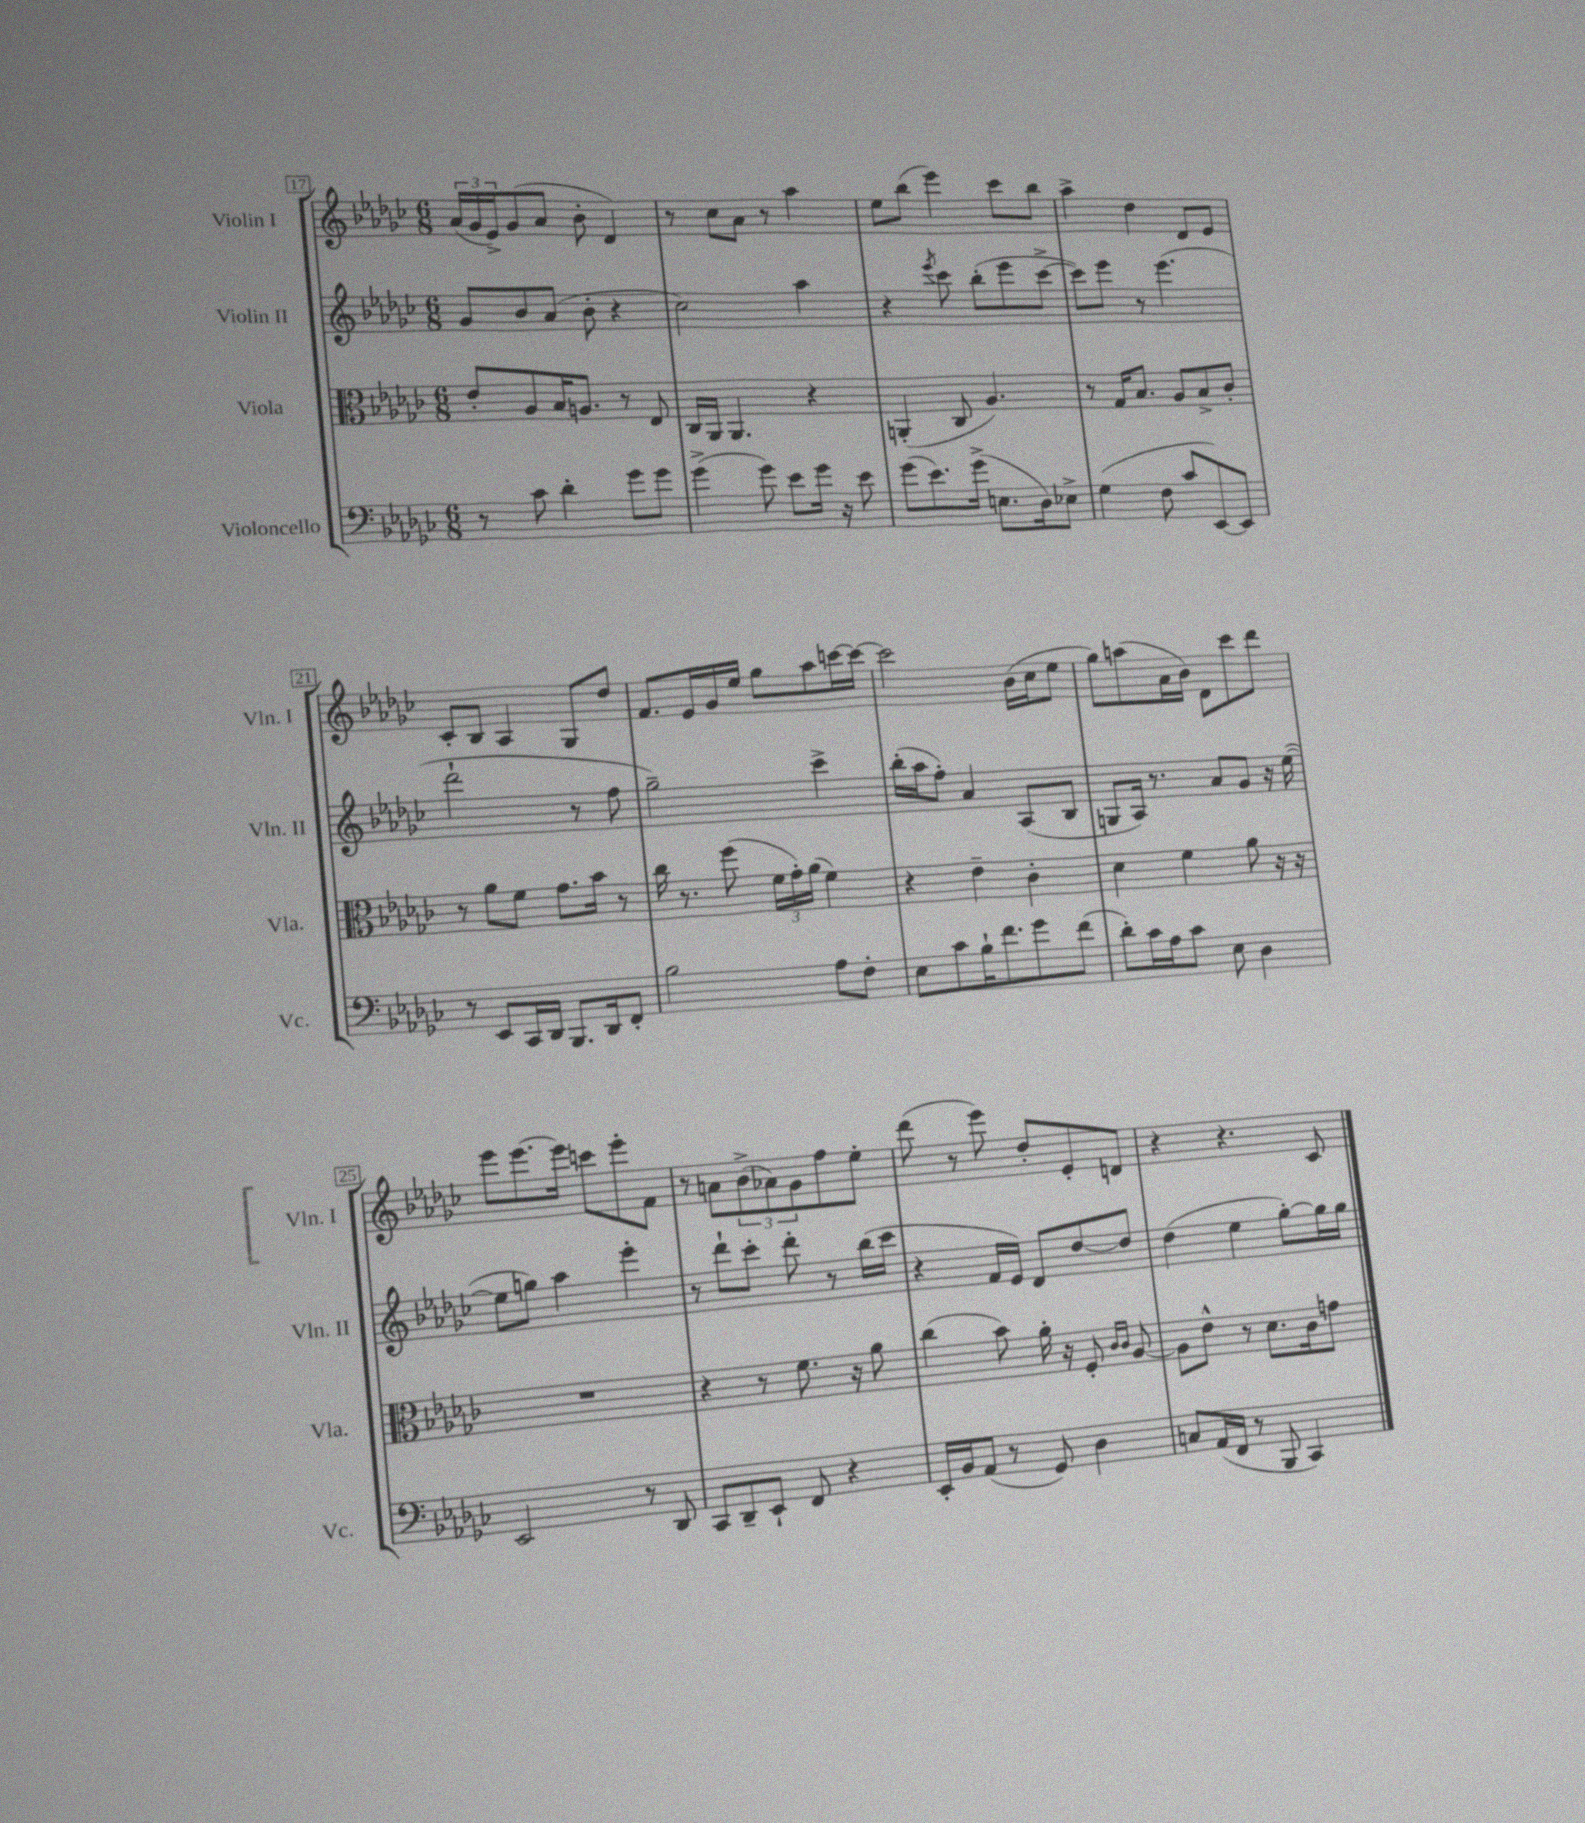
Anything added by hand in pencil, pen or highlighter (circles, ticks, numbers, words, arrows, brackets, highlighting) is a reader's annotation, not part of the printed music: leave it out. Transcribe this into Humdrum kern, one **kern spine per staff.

**kern	**kern	**kern	**kern
*staff4	*staff3	*staff2	*staff1
*clefF4	*clefC3	*clefG2	*clefG2
*k[b-e-a-d-g-c-]	*k[b-e-a-d-g-c-]	*k[b-e-a-d-g-c-]	*k[b-e-a-d-g-c-]
*M6/8	*M6/8	*M6/8	*M6/8
8r	8e-'/L	8g-/L	(24a-/LL
.	.	.	24g-/
.	.	.	24e-^/J)
8c-\	8A-/	8b-/	(8g-/
4d-'\	16B-/K	(8a-/J	8a-/J
.	8.A/J	.	.
.	.	8b-'\	8b-'\
8g-\L	8r	4r	4d-/)
8g-\J	8E-/	.	.
=	=	=	=
(4g-^\	16C-/LL	2cc-\)	8r
.	16AA-/JJ	.	.
.	4.AA-/	.	8cc-\L
8g-\)	.	.	8a-\J
8e-\L	.	.	8r
16g-\Jk	4r	4aa-\	4aa-\
16r	.	.	.
8e-\	.	.	.
=	=	=	=
(8g-\L	(4AA'/	4r	8ee-\L
8.e-\)	.	.	(8bb-\J
.	.	8qeee-/	.
.	8C-/	8ccc-\	4eee-\)
(16g-^\Jk	.	.	.
8.E\L	4.A-/)	(8bb-'\L	.
.	.	8eee-\	8ccc-\L
16D-\k)	.	.	.
8E-^\J	.	[8ccc-^\J	8bb-\J
=	=	=	=
(4G-\	8r	8ccc-\]L)	4aa-^\
.	16G-/LK	8eee-\J	.
.	8.B-/J	.	.
8F\	.	8r	4dd-\
8c-/L	8A-/L	(4.eee-\	.
[8EE-/)	8B-^/	.	8d-/L
8EE-/]J	8c-'/J	.	8e-/J
=	=	=	=
8r	8r	2ddd-`\	8c-'/L
8EE-/L	8a-\L	.	8B-/J
16CC-/L	8f\J	.	4A-/
16DD-/JJ	.	.	.
8.BBB-/L	8.g-\L	.	.
.	.	8r	8G-/L
16DD-/k	16b-\Jk	.	.
8FF'/J	8r	8ff\	8dd-/J
=	=	=	=
2B-\	16cc-\	2gg-~\)	8.f/L
.	8.r	.	.
.	.	.	16e-/L
.	(8ff\	.	16g-/
.	.	.	16ee-/JJ
.	24f\LL	.	8gg-\L
.	24g-'\)	.	.
.	(24a-\JJ	.	.
8A-\L	4f\)	4ccc-^\	8aa-\
8F'\J	.	.	[16ccc\L
.	.	.	16ccc\_JJ
=	=	=	=
8E-\L	4r	(16bb-'\LL	2ccc\]
.	.	16aa-\J	.
8c-\	.	8ff'\J)	.
16B-`\K	4e-~\	4a-/	.
8.f\	.	.	.
8g-\	4c-'\	(8A-/L	(16b-\LL
.	.	.	16cc-\J
(8f\J	.	8B-/J	8ee-\J
=	=	=	=
8d-'\L)	4d-\	8G/L	8gg-\L)
16c-\L	.	16A-/Jk)	(8aa\
16A-\J	.	8.r	.
8c-\J	4f\	.	16a-\L
.	.	.	16b-\JJ)
8E-\	.	8a-/L	8d-\L
4D-\	8a-\	8g-/J	8ccc-\
.	16r	16r	8ddd-\J
.	16r	([16ee-\	.
=	=	=	=
2EE-/	2.r	8ee-\]L	8eee-\L
.	.	8gg\J)	[8.eee-\
.	.	4aa-\	.
.	.	.	16eee-\]Jk
.	.	.	8ccc\L
8r	.	4eee-'\	8eee-'\
8DD-/	.	.	8f\J
=	=	=	=
8CC-/L	4r	8r	8r
8DD-~/	.	8ddd-`\L	8a\L
8EE-`/J	8r	8ccc-'\J	(12b-^\
.	.	.	12a-\)
8FF/	8.f\	8ddd-'\	.
.	.	.	12g-\
4r	.	8r	8ff\
.	16r	.	.
.	8a-\	(16bb-\LL	8ee-'\J
.	.	16ccc-\JJ	.
=	=	=	=
16EE-'/LL	(4cc-\	4r	(8ddd-\
16BB-/J	.	.	.
(8AA-/J	.	.	8r
8r	8b-\)	16f/LL	8eee-\)
.	.	16e-/JJ)	.
8GG-/)	16a-'\	8d-/L	8dd-'/L
.	16r	.	.
4D-\	8F'/	[8dd-/	8e-'/
.	16qqc-/LL	.	.
.	16qqc-/JJ	.	.
.	[8A-/	8dd-/]J	8d/J
=	=	=	=
8C/L	8A-\]L	(4dd-\	4r
(16AA-/L	8e-^^\J	.	.
16FF/JJ	.	.	.
8r	8r	4ee-\	4.r
8BBB-/	8.d-\L	.	.
4CC-/)	.	[8gg-'\L)	.
.	16c-\k	.	.
.	8g\J	16gg-\]L	8c-/
.	.	16gg-\JJ	.
==	==	==	==
*-	*-	*-	*-
